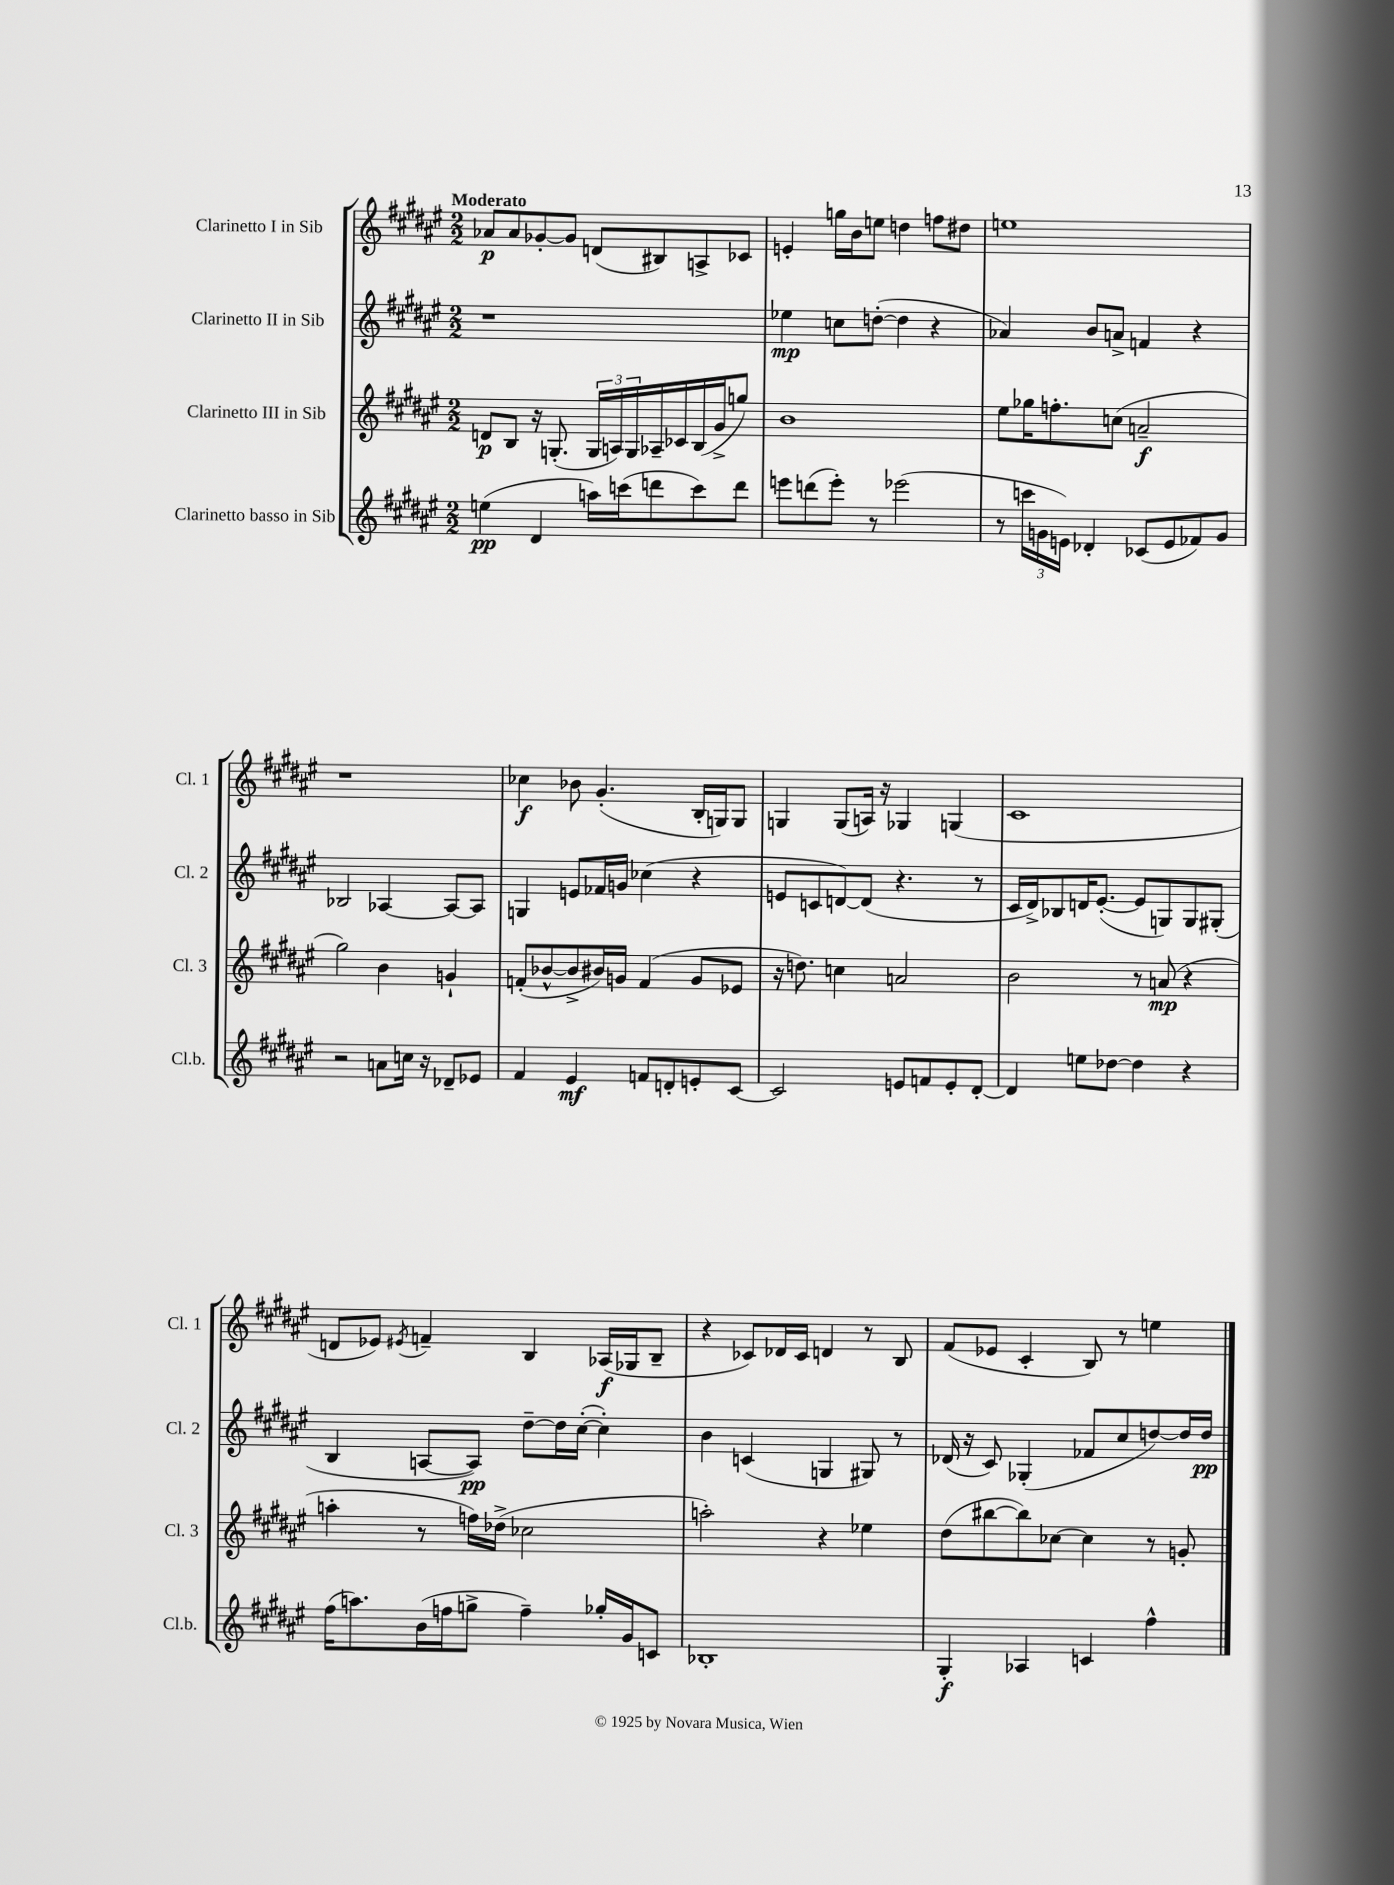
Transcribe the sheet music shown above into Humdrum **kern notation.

**kern	**dynam	**kern	**dynam	**kern	**dynam	**kern	**dynam
*part4	*part4	*part3	*part3	*part2	*part2	*part1	*part1
*staff4	*staff4	*staff3	*staff3	*staff2	*staff2	*staff1	*staff1
*I"Clarinetto basso in Sib	*	*I"Clarinetto III in Sib	*	*I"Clarinetto II in Sib	*	*I"Clarinetto I in Sib	*
*I'Cl.b.	*	*I'Cl. 3	*	*I'Cl. 2	*	*I'Cl. 1	*
*clefG2	*	*clefG2	*	*clefG2	*	*clefG2	*
*k[f#c#g#d#a#e#]	*	*k[f#c#g#d#a#e#]	*	*k[f#c#g#d#a#e#]	*	*k[f#c#g#d#a#e#]	*
*M2/2	*	*M2/2	*	*M2/2	*	*M2/2	*
=1	=1	=1	=1	=1	=1	=1	=1
!	!	!	!	!	!	!LO:TX:a:B:t=Moderato	!
(4een\	pp	8dn/L	p	1r	.	8a-X/L	p
.	.	8B/J	.	.	.	8a-/	.
4d#/	.	16r	.	.	.	[8g-X'/	.
.	.	(8.Gn'/	.	.	.	.	.
.	.	.	.	.	.	8g-/J]	.
16aan\LL)	.	24G/LL	.	.	.	(8dn/L	.
.	.	24An/)	.	.	.	.	.
(16cccn\J	.	.	.	.	.	.	.
.	.	24G/	.	.	.	.	.
8dddn\	.	16A-X~/	.	.	.	8B#X/)	.
.	.	16c-X/	.	.	.	.	.
8ccc\)	.	(16B/	.	.	.	8An^/	.
.	.	16g#^/J	.	.	.	.	.
8ddd\J	.	8ggn/J)	.	.	.	8c-X/J	.
=2	=2	=2	=2	=2	=2	=2	=2
8eeen\L	.	1b	.	4ee-X\	mp	4en'/	.
(8dddn\	.	.	.	.	.	.	.
8eee'\J)	.	.	.	8ccn\L	.	16ggn\LL	.
.	.	.	.	.	.	16b\J	.
8r	.	.	.	([8ddn'\J	.	8een\J	.
(2eee-X\	.	.	.	4dd\]	.	4ddn\	.
.	.	.	.	4r	.	8ffn\L	.
.	.	.	.	.	.	8dd#X\J	.
=3	=3	=3	=3	=3	=3	=3	=3
8r	.	8ee#\L	.	4a-X/)	.	1een	.
24cccn\LL	.	16gg-X\K	.	.	.	.	.
24gn\	.	.	.	.	.	.	.
.	.	8.ffn'\	.	.	.	.	.
24en\JJ)	.	.	.	.	.	.	.
4d-X'/	.	.	.	8b/L	.	.	.
.	.	(8ccn\J	.	8an^/J	.	.	.
(8c-X/L	.	2an~/	f	4fn/	.	.	.
8e/	.	.	.	.	.	.	.
8f-X/)	.	.	.	4r	.	.	.
8g/J	.	.	.	.	.	.	.
!!LO:LB:g=z
=4	=4	=4	=4	=4	=4	=4	=4
2r	.	2gg#\)	.	2B-X/	.	1r	.
8an\L	.	4b\	.	[4A-X/	.	.	.
16ccn\Jk	.	.	.	.	.	.	.
16r	.	.	.	.	.	.	.
8d-X~/L	.	4gn`/	.	8A-/L_	.	.	.
8e-X/J	.	.	.	8A-/J]	.	.	.
=5	=5	=5	=5	=5	=5	=5	=5
4f#/	.	(8fn'/L	.	4Gn/	.	4cc-X\	f
.	.	[8b-X^^/	.	.	.	.	.
4e#/	mf	8b-^/]	.	8en/L	.	8b-X\	.
.	.	16b#X/L)	.	16f-X/L	.	(4.g#'/	.
.	.	16gn/JJ	.	16gn/JJ	.	.	.
8fn/L	.	(4f/	.	(4cc-X\	.	.	.
8dn'/	.	.	.	.	.	.	.
8en'/	.	8g/L	.	4r	.	16B'/LL	.
.	.	.	.	.	.	16Gn/J)	.
[8c#/J	.	8e-X/J	.	.	.	8G/J	.
=6	=6	=6	=6	=6	=6	=6	=6
2c#/]	.	16r	.	8en/L	.	4Gn/	.
.	.	8.ddn\)	.	.	.	.	.
.	.	.	.	8cn/	.	.	.
.	.	4ccn\	.	[8dn/)	.	(8G/L	.
.	.	.	.	(8d/J]	.	16An/Jk)	.
.	.	.	.	.	.	16r	.
8en/L	.	2an/	.	4.r	.	4G-X/	.
8fn/	.	.	.	.	.	.	.
8e'/	.	.	.	.	.	(4Gn/	.
[8d#'/J	.	.	.	8r	.	.	.
=7	=7	=7	=7	=7	=7	=7	=7
4d#/]	.	2b\	.	16c#/LL	.	1c#	.
.	.	.	.	16d#^/J)	.	.	.
.	.	.	.	8B-X/	.	.	.
8een\L	.	.	.	16dn/K	.	.	.
.	.	.	.	([8.e#'/J	.	.	.
[8dd-X\J	.	.	.	.	.	.	.
4dd-\]	.	8r	.	8e#/L]	.	.	.
.	.	(8an/	mp	8Gn/)	.	.	.
4r	.	4r	.	8G/	.	.	.
.	.	.	.	(8G#X'/J	.	.	.
!!LO:LB:g=z
=8	=8	=8	=8	=8	=8	=8	=8
(16ff#\KL	.	4aan'\	.	4B/	.	8dn/L	.
8.aan\)	.	.	.	.	.	.	.
.	.	.	.	.	.	8e-X/J)	.
.	.	.	.	.	.	8qe#X/	.
(16b\L	.	8r	.	[8An/L	.	4fn~/	.
16ffn\J	.	.	.	.	.	.	.
8ggn^\J	.	16ffn\LL)	.	8A/J])	pp	.	.
.	.	(16dd-X^\JJ	.	.	.	.	.
4ff~\)	.	2cc-X\	.	[8dd#~\L	.	4B/	.
.	.	.	.	16dd#\L]	.	.	.
.	.	.	.	([16cc#'\JJ	.	.	.
16gg-X'/LL	.	.	.	4cc#'\])	.	(16A-X/LL	f
16g#/J	.	.	.	.	.	16G-X/J	.
8cn/J	.	.	.	.	.	8B~/J	.
=9	=9	=9	=9	=9	=9	=9	=9
1B-X'	.	2aan'\)	.	4b\	.	4r	.
.	.	.	.	(4cn/	.	8c-X/L)	.
.	.	.	.	.	.	16d-X/L	.
.	.	.	.	.	.	16c-/JJ	.
.	.	4r	.	4Gn/	.	4dn/	.
.	.	4ee-X\	.	8G#X/)	.	8r	.
.	.	.	.	8r	.	8B/	.
=10	=10	=10	=10	=10	=10	=10	=10
4G#'/	f	(8dd#\L	.	(16d-X/	.	(8f#/L	.
.	.	.	.	16r	.	.	.
.	.	[8bb#X\	.	8c#/)	.	8e-X/J	.
4A-X/	.	8bb#\])	.	(4G-X'/	.	4c#'/	.
.	.	[8cc-X\J	.	.	.	.	.
4cn/	.	4cc-\]	.	8f-X/L	.	8B/)	.
.	.	.	.	8cc#/	.	8r	.
4ff#^^\	.	8r	.	[8ddn/)	.	4een\	.
.	.	8gn'/	.	16dd/L]	.	.	.
.	.	.	.	16dd/JJ	pp	.	.
==	==	==	==	==	==	==	==
*-	*-	*-	*-	*-	*-	*-	*-
